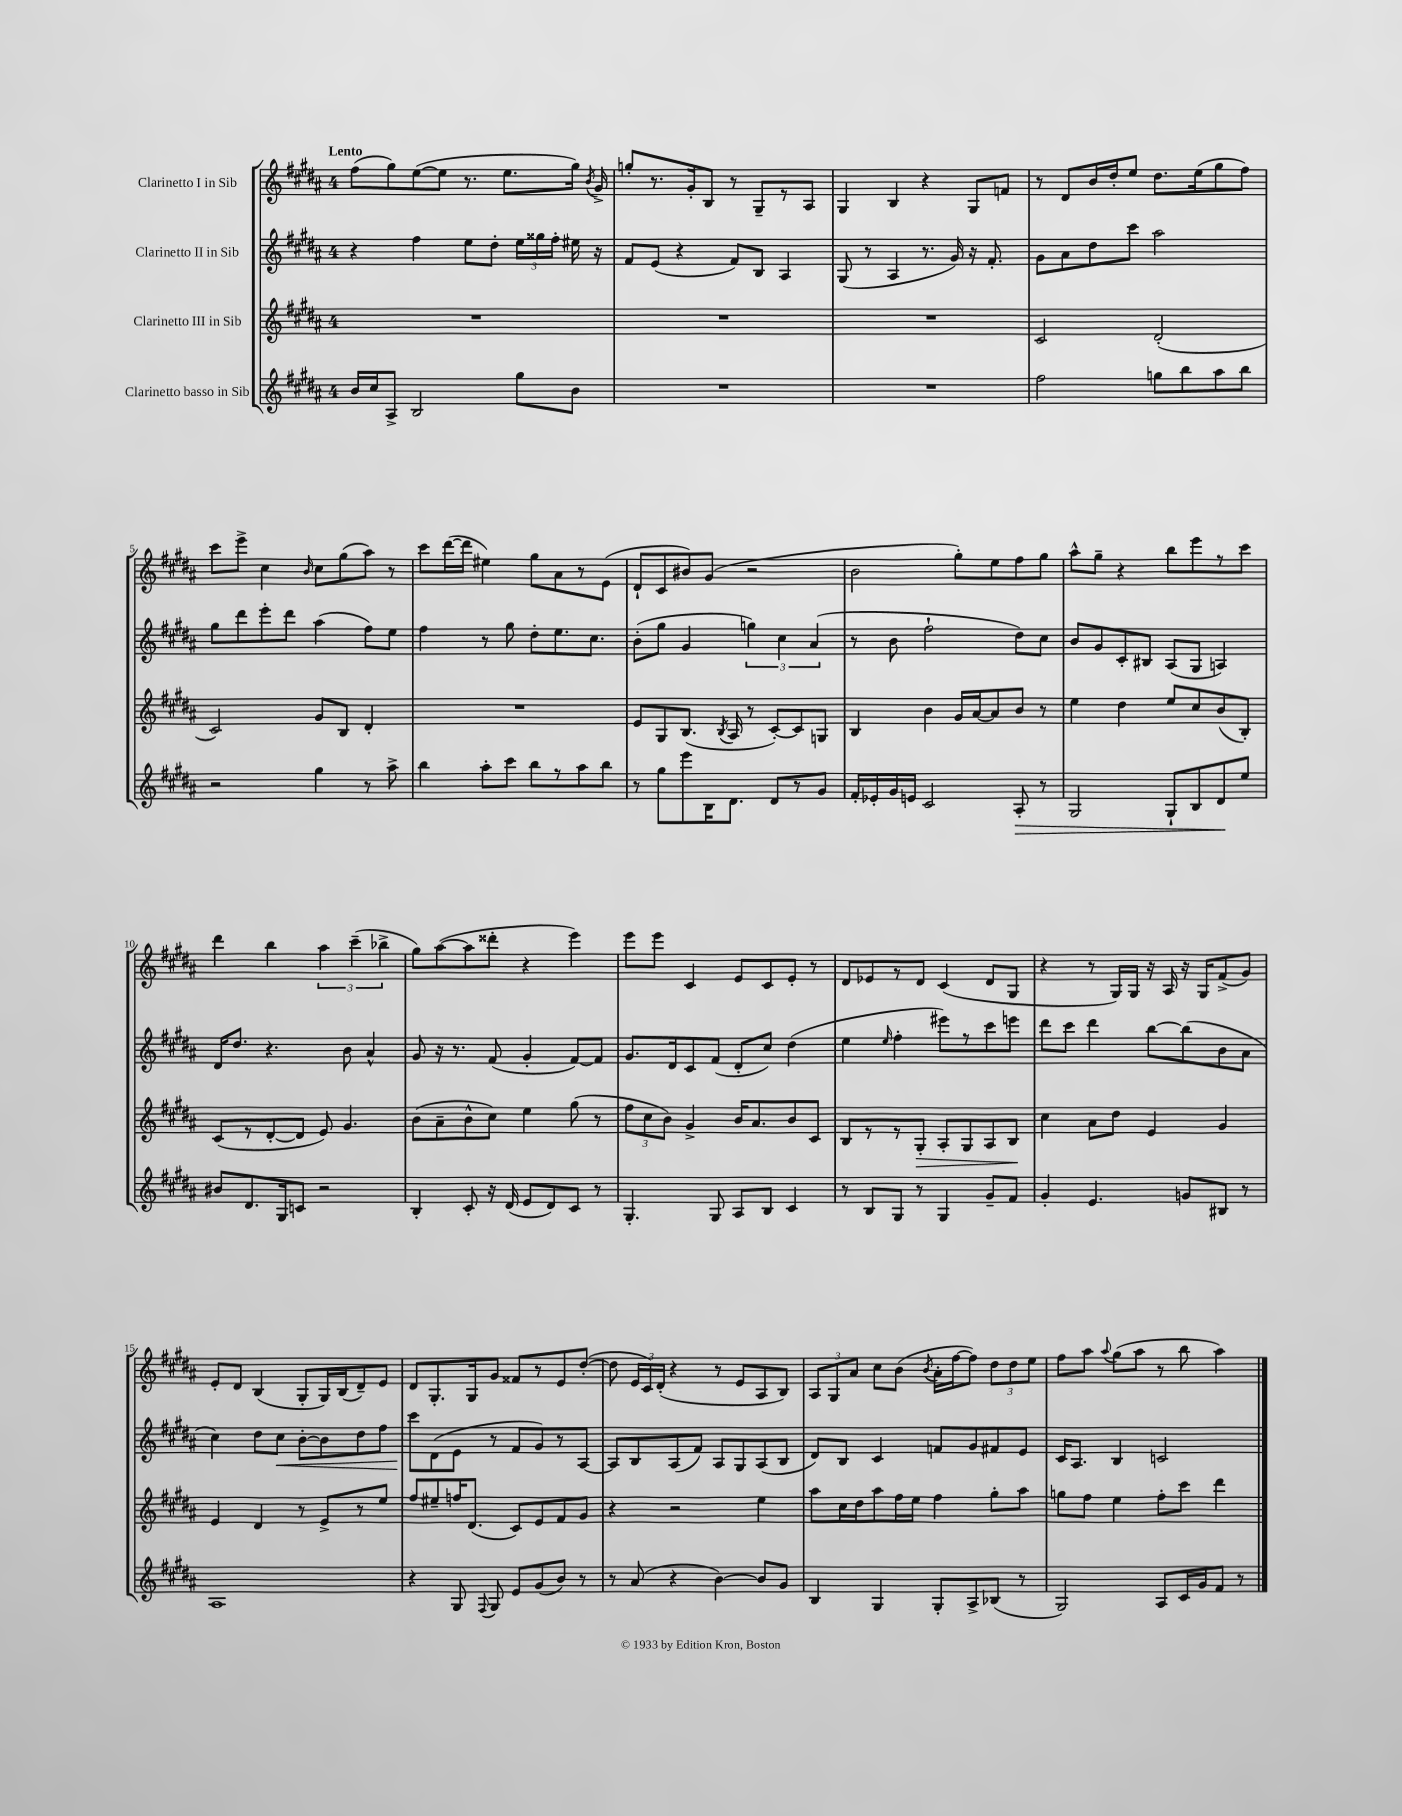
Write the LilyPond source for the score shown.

<<
\new StaffGroup <<
\new Staff = "s0" \with { instrumentName = "Clarinetto I in Sib" } {
    \clef treble \key b \major \once \override Staff.TimeSignature.style = #'single-digit \time 4/4 \tempo "Lento"
    \autoBeamOff fis''8[( gis''8) e''8~( e''8] r8. e''8.[ gis''16]) \acciaccatura { b'8 } gis'16-> |
    g''8[-. r8. gis'16-. b8] r8 gis8[-- r8 ais8] |
    gis4 b4 r4 gis8[ f'8] |
    r8 dis'8[ b'16 dis''16-. e''8] dis''8.[ e''16( gis''8 fis''8]) |
    cis'''8[ e'''8]-> cis''4 \grace { b'16 } cis''8[ gis''8( ais''8]) r8 |
    cis'''8[ dis'''16~( dis'''16] eis''4) gis''8[ ais'8 r8 e'8]( |
    dis'8[-! cis'8 bis'8) gis'8]( r2 |
    b'2 gis''8[-.) e''8 fis''8 gis''8] |
    ais''8[-^ gis''8]-- r4 b''8[ e'''8 r8 cis'''8] |
    dis'''4 b''4 \tuplet 3/2 { ais''4 cis'''4--( bes''4-> } |
    gis''8[) ais''8~( ais''8 disis'''8]-. r4 e'''4) |
    e'''8[ e'''8] cis'4 e'8[ cis'8 e'8]-. r8 |
    dis'8[ ees'8 r8 dis'8] cis'4( dis'8[ gis8] |
    r4 r8 gis16[) gis16] r16 ais16 r16 gis16[ fis'8->( gis'8]) |
    e'8[-. dis'8] b4( gis8[-. gis16) b16( dis'8--) e'8] |
    dis'8[ gis8.-. gis16 gis'8] fisis'8[ r8 e'8 dis''8]~-.( |
    dis''8 \tuplet 3/2 { e'16[ cis'16) dis'16]-.( } r4 r8 e'8[ ais8 b8]) |
    \tuplet 3/2 { ais8[ gis8 ais'8] } cis''8[ b'8]( \acciaccatura { b'8 } ais'16[-. fis''16~ fis''8]) \tuplet 3/2 { dis''8[ dis''8 e''8] } |
    fis''8[ ais''8] \appoggiatura { ais''8 } gis''8[( ais''8] r8 b''8 ais''4) \bar "|." |
}
\new Staff = "s1" \with { instrumentName = "Clarinetto II in Sib" } {
    \clef treble \key b \major \once \override Staff.TimeSignature.style = #'single-digit \time 4/4
    \autoBeamOff r4 fis''4 e''8[ dis''8]-. \tuplet 3/2 { e''16[ gisis''16 fis''16]-. } eis''16 r16 |
    fis'8[ e'8]( r4 fis'8[) b8] ais4 |
    gis8( r8 ais4 r8. gis'16) r16 fis'8.-. |
    gis'8[ ais'8 dis''8 cis'''8] ais''2 |
    gis''8[ dis'''8 e'''8-. dis'''8] ais''4( fis''8[) e''8] |
    fis''4 r8 gis''8 dis''8[-. e''8. cis''8.] |
    b'8[-.( gis''8] gis'4 \tuplet 3/2 { g''4) cis''4 ais'4( } |
    r8 b'8 fis''2-! dis''8[) cis''8] |
    b'8[ gis'8 cis'8-. bis8] ais8[( gis8] a4) |
    dis'16[ dis''8.] r4. b'8 ais'4-^ |
    gis'8 r16 r8. fis'8( gis'4-. fis'8[~) fis'8] |
    gis'8.[ dis'16 cis'8 fis'8]( dis'8[-. cis''8]) dis''4( |
    e''4 \grace { e''16 } fis''4-. eis'''8[) r8 cis'''8 e'''8] |
    dis'''8[ cis'''8] dis'''4 b''8[~ b''8( b'8 ais'8] |
    cis''4) dis''8[ cis''8]\< b'8[~-. b'8 dis''8 fis''8] |
    cis'''8[\! dis'8( e'8] r8 fis'8[ gis'8) r8 ais8]~ |
    ais8[ b8 ais8( fis'8]) ais8[ gis8 ais8( b8] |
    dis'8[) b8] cis'4 f'8[ gis'8 fis'8 e'8] |
    cis'16[ ais8.] b4 c'2 \bar "|." |
}
\new Staff = "s2" \with { instrumentName = "Clarinetto III in Sib" } {
    \clef treble \key b \major \once \override Staff.TimeSignature.style = #'single-digit \time 4/4
    \autoBeamOff R1 |
    R1 |
    R1 |
    cis'2 dis'2-.( |
    cis'2) gis'8[ b8] dis'4-. |
    R1 |
    e'8[ gis8 b8.]( \acciaccatura { b8 } ais16 r8 cis'8[~-.) cis'8 g8] |
    b4 b'4 gis'16[ ais'16~ ais'8 b'8] r8 |
    e''4 dis''4 e''8[ cis''8 b'8( b8]-.) |
    cis'8[( r8 dis'8~-. dis'8] e'8) gis'4. |
    b'8[( ais'8-- b'8-^ cis''8]) e''4 gis''8( r8 |
    \tuplet 3/2 { fis''8[ cis''8 b'8]) } gis'4-> b'16[ ais'8. b'8 cis'8] |
    b8[ r8 r8 gis8]-.\> ais8[-. gis8 ais8 b8]\! |
    cis''4 ais'8[ dis''8] e'4 gis'4 |
    e'4 dis'4 r8 e'8[-> r8 e''8] |
    fis''8[ eis''8-- f''16 dis'8.]( cis'8[) e'8 fis'8 gis'8] |
    r4 r2 e''4 |
    ais''8[ cis''16 dis''16 ais''8 fis''16 e''16] fis''4 gis''8[-. ais''8] |
    g''8[ fis''8] e''4 fis''8[-. cis'''8] dis'''4 \bar "|." |
}
\new Staff = "s3" \with { instrumentName = "Clarinetto basso in Sib" } {
    \clef treble \key b \major \once \override Staff.TimeSignature.style = #'single-digit \time 4/4
    \autoBeamOff b'16[ cis''16 ais8]-> b2 gis''8[ b'8] |
    R1 |
    R1 |
    fis''2 g''8[ b''8 ais''8 b''8] |
    r2 gis''4 r8 ais''8-> |
    b''4 ais''8[-. cis'''8] b''8[ r8 ais''8 b''8] |
    r8 gis''8[ e'''8 b16 dis'8.] dis'8[ r8 gis'8] |
    fis'16[-. ees'16-. gis'16 e'16] cis'2 ais8-.\> r8 |
    gis2 gis8[-! b8 dis'8\! e''8] |
    bis'8[ dis'8. gis16 c'8] r2 |
    b4-. cis'8-. r16 dis'16( e'8[ dis'8) cis'8] r8 |
    gis4.-. gis8 ais8[ b8] cis'4 |
    r8 b8[ gis8] r8 gis4 gis'8[-- fis'8] |
    gis'4-. e'4. g'8[ bis8] r8 |
    ais1 |
    r4 gis8 \appoggiatura { fis8 } gis8 e'8[ gis'8( b'8]) r8 |
    r8 ais'8( r4 b'4~) b'8[ gis'8] |
    b4 gis4 gis8[-. ais8-> bes8]( r8 |
    gis2) ais8[ cis'16 gis'16 fis'8] r8 \bar "|." |
}
>>
>>
